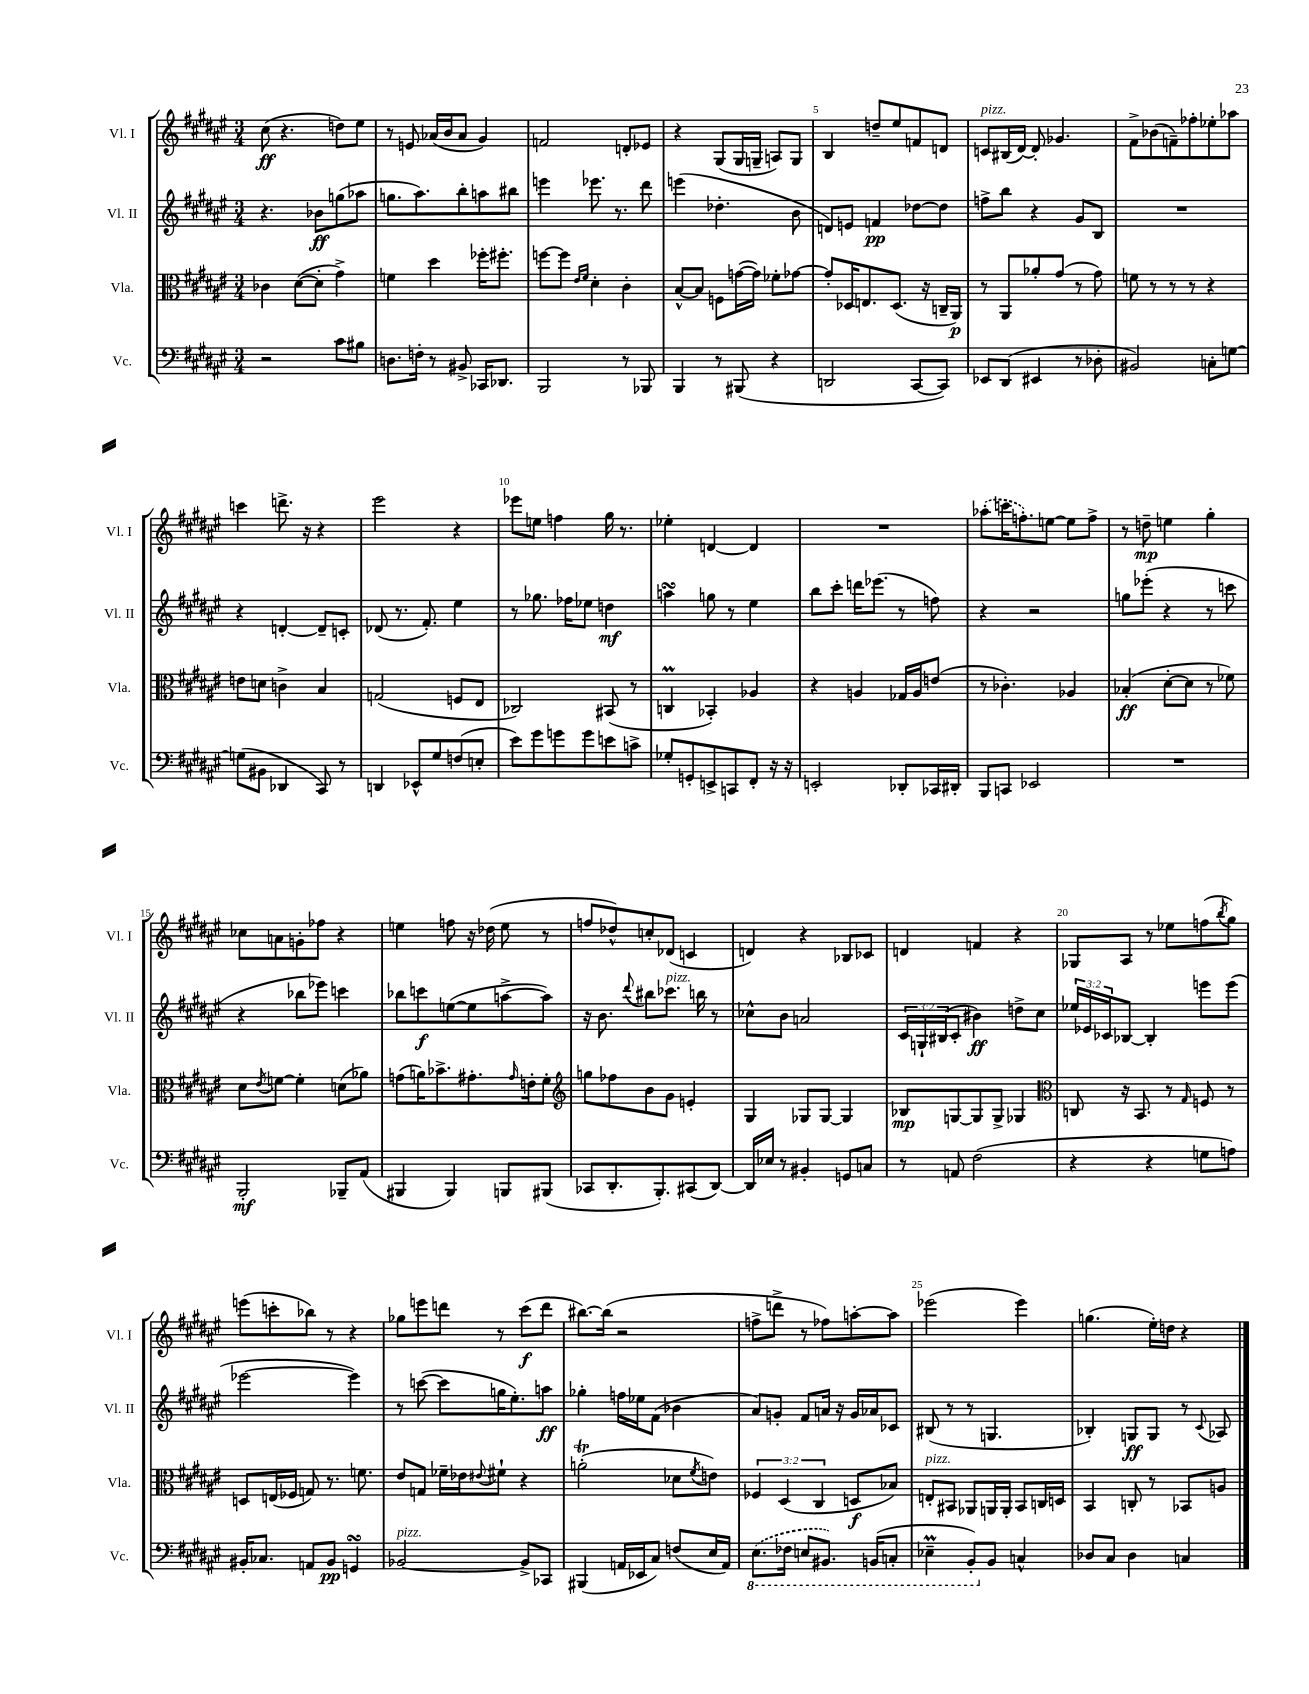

**kern	**kern	**kern	**kern
*staff4	*staff3	*staff2	*staff1
*clefF4	*clefC3	*clefG2	*clefG2
*k[f#c#g#d#a#e#]	*k[f#c#g#d#a#e#]	*k[f#c#g#d#a#e#]	*k[f#c#g#d#a#e#]
*M3/4	*M3/4	*M3/4	*M3/4
2r	4c-	4.r	(8cc#
.	.	.	4.r
.	([8d#	.	.
.	8d#']	8b-	.
8c#	4g#^)	(8gg	8dd)
8B#	.	8aa-	8ee#
=	=	=	=
8.D	4f	8.gg	8r
.	.	.	8e
16F'	.	8.aa#)	.
8r	4dd#	.	(16a-
.	.	.	16b
8BB#^	.	8bb'	8a-
16CC-	16ff-'	8aa	4g#)
8.DD-	8.ff#'	.	.
.	.	8bb#	.
=	=	=	=
2BBB	[8ff	4eee	2f
.	8ff]	.	.
.	16qqe#	.	.
.	16qqf#	.	.
.	4d#'	8.eee-	.
.	.	8.r	.
8r	4c#'	.	8d'
8BBB-	.	8ddd#	8e-
=	=	=	=
4BBB	[8B^^	(4eee	4r
.	8B]	.	.
8r	8F	4.dd-'	(8G#
(8BBB#	([16g	.	16G#
.	16g])	.	16G~
4r	8f-'	.	8A)
.	[8g-	8b	8G
=	=	=	=
2DD	8g-']	8d)	4B
.	16D-	8e	.
.	8.E	.	.
.	.	4f	8dd~
.	(8.D-	.	8ee#
[8CC#	.	[8dd-	8f
.	16r	.	.
8CC#])	16C~	8dd-]	8d
.	16AA#)	.	.
=	=	=	=
8EE-	8r	8ff^	8c
(8DD#	8AA#	8bb	(16B#
.	.	.	[16d#)
4EE#	8a-'	4r	8d#']
.	(8g#	.	4.g-
8r	8r	8g#	.
8D-'	8g#)	8B	.
=	=	=	=
2BB#)	8f	2.r	8f#^
.	8r	.	(8b-
.	8r	.	8f~)
.	8r	.	8ff-'
8C'	4r	.	8ee-'
[8G	.	.	8aa-
=	=	=	=
(8G]	8e	4r	4ccc
8BB#	8d	.	.
4DD-	4c^	[4d'	8.ddd^
.	.	.	16r
8CC#)	4B	8d~]	4r
8r	.	8c'	.
=	=	=	=
4DD	(2G	(8d-	2eee#
.	.	8.r	.
8EE-^^	.	.	.
.	.	8.f#')	.
8G#	.	.	.
(8F	8F	4ee#	4r
8E'	8E#	.	.
=	=	=	=
8e#)	2C-)	8r	8eee-
8g#	.	8.gg-	8ee
8g	.	.	4ff
.	.	16ff-	.
8g	.	8ee-	.
8e	(8BB#	4dd	16gg#
.	.	.	8.r
8c^	8r	.	.
=	=	=	=
8G-'	4C	4aa	4ee-'
8GG'	.	.	.
8EE^	4BB-')	8gg	[4d
8CC	.	8r	.
8FF#'	4A-	4ee#	4d]
16r	.	.	.
16r	.	.	.
=	=	=	=
2EE'	4r	8bb	2.r
.	.	8ccc#'	.
.	4A	16ddd	.
.	.	(8.eee-	.
8DD-'	16G-	8r	.
.	16A	.	.
16CC-	(8e	8ff)	.
16DD#'	.	.	.
=	=	=	=
8BBB	8r	4r	(8aa-'
8CC	4.c-')	.	16ccc
.	.	.	8.ff')
2EE-	.	2r	.
.	.	.	[8ee
.	4A-	.	8ee]
.	.	.	8ff^
=	=	=	=
2.r	(4B-'	8gg	8r
.	.	(8eee-'	8dd~
.	[8d#'	4r	4ee
.	8d#]	.	.
.	8r	8r	4gg#'
.	8f-)	8ccc	.
=	=	=	=
2BBB'	8d#	4r	8cc-
.	8qe#	.	.
.	[8f	.	8a
.	4f']	8bb-	8g'
.	.	8eee-)	8ff-
8BBB-~	(8d	4ccc	4r
(8AA#	8a-)	.	.
=	=	=	=
4BBB#	(8g	8bb-	4ee
.	16a)	8ccc	.
.	8.b-^	.	.
4BBB#)	.	([8ee	8ff
.	8.g#'	8ee]	16r
.	.	.	(16dd-
8BBB	.	[8aa^	8ee
.	16qqg#	.	.
.	16e'	.	.
(8BBB#	8f#'	8aa])	8r
=	=	=	=
*	*clefG2	*	*
8CC-	8gg	16r	8ff
.	.	8.b	.
8.DD#'	8ff-	.	8dd-^^)
.	.	8qqddd#	.
.	8b	8bb#	8cc'
8.BBB')	.	.	.
.	8g#	8.ccc-	(8d-
(8CC#	4e'	.	4c
.	.	16bb	.
[8DD#)	.	8r	.
=	=	=	=
16DD#]	4G#	8cc-^^	4d)
16E-	.	.	.
8r	.	8b	.
4BB#'	8G-	2a	4r
.	[8G-	.	.
8GG	4G-]	.	8B-
8C	.	.	8c-
=	=	=	=
8r	8B-	24c#	4d
.	.	24G`	.
.	.	(24B#	.
8AA	[8G	8c#'	.
(2F#	8G]	4b#)	4f
.	8G^	.	.
.	4G-	8dd^	4r
.	.	8cc#	.
=	=	=	=
*	*clefC3	*	*
4r	8C	24ee-	8G-
.	.	24e-	.
.	.	24c-	.
.	16r	[8B-	8A#
.	8.BB	.	.
4r	.	4B-']	8r
.	8r	.	8ee-
.	16qqG#	.	.
8G	8F	8eee	(8ff
.	.	.	8qbb
8A)	8r	(8eee	8gg#)
=	=	=	=
16BB#'	8D	[2eee-	(8eee
8.C-	.	.	.
.	(16E	.	8ccc'
.	16F-	.	.
8AA	8G)	.	8bb-)
8BB#	8.r	.	8r
4GG	.	4eee-])	4r
.	8.f	.	.
=	=	=	=
[2BB-	8e#	8r	8gg-
.	8G	([8ccc	8eee
.	16f-~	8ccc]	8ddd
.	16e-	.	.
.	8qqe#	.	.
.	8f#`	16gg	8r
.	.	8.ee#')	.
8BB-^]	4r	.	(8ccc#
8CC-	.	8aa	8ddd
=	=	=	=
(4BBB#	(2a'	4gg-'	[8.bb#)
.	.	.	(16bb#]
16AA	.	16ff	2r
16EE-	.	16ee-	.
8C#)	.	(8f#	.
(8F	8d-	4b-	.
.	8qf#	.	.
16E#	8e)	.	.
16AA)	.	.	.
=	=	=	=
(8.EE#	6F-	8a#)	8ff^
.	.	8g'	8ddd^
.	(6D#	.	.
16FF-	.	.	.
8EE	.	8f#	8r
.	6C#	.	.
8.BBB#)	.	16a	8ff-)
.	.	16r	.
.	8D	16g	[8aa'
(16BBB	.	16a-	.
8CC'	8B-)	8c-	8aa]
=	=	=	=
4EE-~	8E'	(8B#	(2eee-
.	8BB#	8r	.
8BBB')	8AA-	8r	.
8BB	16AA	4.G	.
.	16AA'	.	.
4C^^	8BB#	.	4eee-)
.	16C	.	.
.	16D	.	.
=	=	=	=
8D-	4BB	4B-')	(4.gg
8C#	.	.	.
4D-	8C'	8G	.
.	8r	8G	16ee#')
.	.	.	16dd
4C	8BB-	8r	4r
.	.	8qqc#	.
.	8A	8A-	.
==	==	==	==
*-	*-	*-	*-
